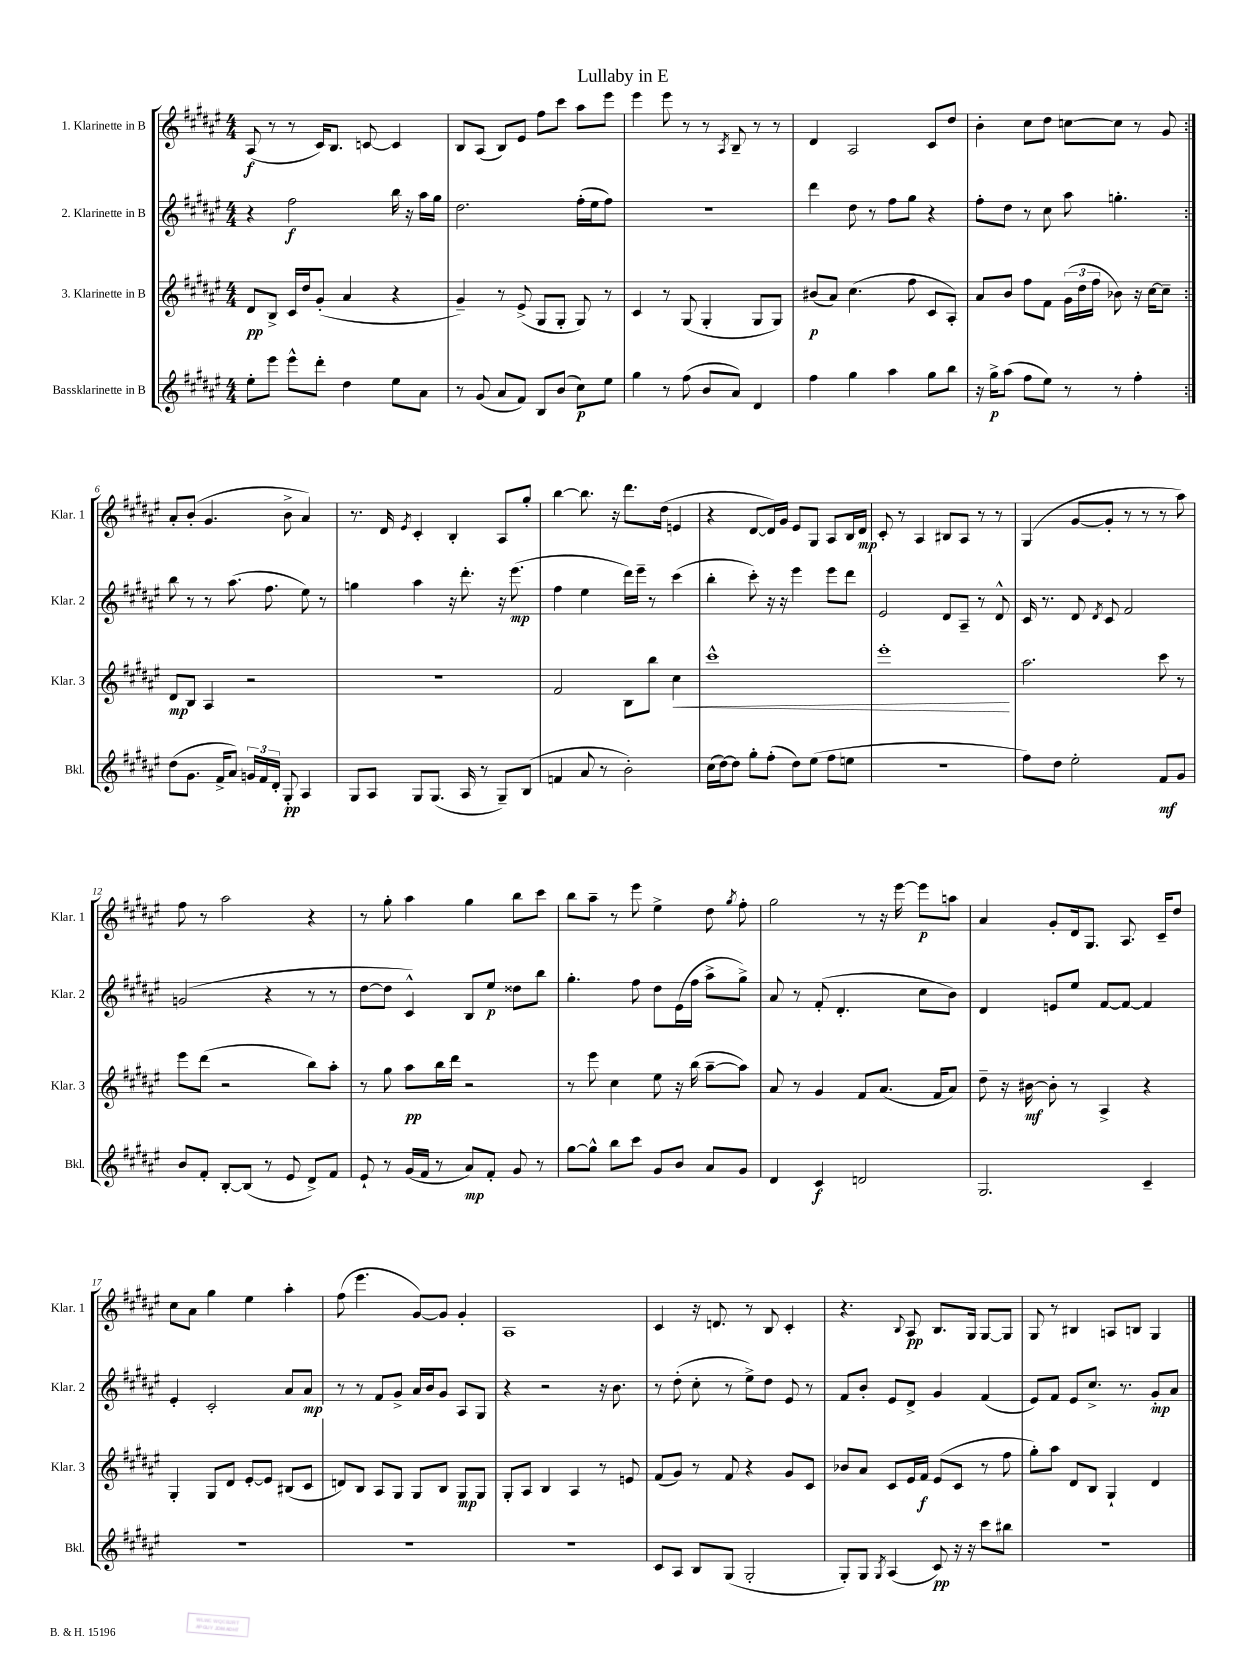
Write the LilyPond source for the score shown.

\header { title = "Lullaby in E" }
<<
\new StaffGroup <<
\new Staff = "s0" \with { instrumentName = "1. Klarinette in B" shortInstrumentName = "Klar. 1" } {
    \clef treble \key fis \major \numericTimeSignature \time 4/4
    \autoBeamOff \repeat volta 2 { ais8\f( r8 r8 cis'16[) b8.] c'8~ c'4 |
    b8[ ais8]( b8[) eis'8] fis''8[ cis'''8] ais''8[ eis'''8] |
    eis'''4 eis'''8 r8 r8 \acciaccatura { ais8 } b8-- r8 r8 |
    dis'4 ais2 cis'8[ dis''8] |
    b'4-. cis''8[ dis''8] c''8[~ c''8] r8 gis'8 | }
    ais'8[-. b'8]-.( gis'4. b'8-> ais'4) |
    r8. dis'16 \acciaccatura { eis'8 } cis'4-. b4-. ais8[ gis''8]-. |
    b''4~ b''8. r16 dis'''8.[ dis''16]( e'4 |
    r4 dis'8[~ dis'16) gis'16] eis'8[ gis8] ais8[ b16 dis'16]\mp |
    cis'8-. r8 ais4 bis8[ ais8] r8 r8 |
    gis4( gis'8[~ gis'8]-. r8 r8 r8 ais''8) |
    fis''8 r8 ais''2 r4 |
    r8 gis''8-. ais''4 gis''4 b''8[ cis'''8] |
    b''8[ ais''8]-- r8 eis'''8 eis''4-> dis''8 \acciaccatura { gis''8 } fis''8-. |
    gis''2 r8 r16 eis'''16~ eis'''8[\p a''8] |
    ais'4 gis'8[-. dis'16 gis8.] ais8. cis'16[-- dis''8] |
    cis''8[ ais'8] gis''4 eis''4 ais''4-. |
    fis''8( eis'''4. gis'8[~) gis'8] gis'4-. |
    ais1 |
    cis'4 r16 d'8. r8 b8 cis'4-. |
    r4. \appoggiatura { b8 } ais8\pp b8.[ gis16] gis8[~ gis8] |
    gis8 r8 bis4 a8[ b8] gis4 \bar "|." |
}
\new Staff = "s1" \with { instrumentName = "2. Klarinette in B" shortInstrumentName = "Klar. 2" } {
    \clef treble \key fis \major \numericTimeSignature \time 4/4
    \autoBeamOff \repeat volta 2 { r4 fis''2\f b''16 r16 ais''16[ gis''16] |
    dis''2. fis''16[-.( eis''16 fis''8]) |
    r1 |
    dis'''4 dis''8 r8 fis''8[ gis''8] r4 |
    fis''8[-. dis''8] r8 cis''8 ais''8 g''4.-. | }
    b''8 r8 r8 ais''8.( fis''8. eis''8) r8 |
    g''4 ais''4 r16 dis'''8.-. r16 eis'''8.\mp( |
    fis''4 eis''4 dis'''16[) eis'''16]-- r8 cis'''4( |
    b''4-. cis'''8-.) r16 r16 eis'''4 eis'''8[ dis'''8] |
    eis'2 dis'8[ ais8]-- r8 dis'8-^ |
    cis'16 r8. dis'8 \acciaccatura { dis'8 } cis'8 fis'2 |
    g'2( r4 r8 r8 |
    dis''8[~ dis''8] cis'4-^) b8[ eis''8]\p disis''8[ b''8] |
    gis''4.-. fis''8 dis''8[ eis'16( fis''16] ais''8[-> gis''8]->) |
    ais'8 r8 fis'8-.( dis'4.-. cis''8[ b'8]) |
    dis'4 e'8[ eis''8] fis'8[~ fis'8]~ fis'4 |
    eis'4-. cis'2-. ais'8[ ais'8]\mp |
    r8 r8 fis'8[ gis'8]-> ais'16[ b'16 gis'8] ais8[ gis8] |
    r4 r2 r16 b'8. |
    r8 dis''8-.( cis''8-. r8 eis''8[->) dis''8] eis'8 r8 |
    fis'8[ b'8]-. eis'8[ dis'8]-> gis'4 fis'4( |
    eis'8[) fis'8] eis'8[ cis''8.]-> r8. gis'8[-.\mp ais'8] \bar "|." |
}
\new Staff = "s2" \with { instrumentName = "3. Klarinette in B" shortInstrumentName = "Klar. 3" } {
    \clef treble \key fis \major \numericTimeSignature \time 4/4
    \autoBeamOff \repeat volta 2 { dis'8[\pp b8]-> cis'16[ dis''16 gis'8]-.( ais'4 r4 |
    gis'4--) r8 eis'8->( gis8[ gis8]-. gis8) r8 |
    cis'4 r8 gis8( gis4-. gis8[ gis8]) |
    bis'8[\p( ais'8]) cis''4.( fis''8 cis'8[ ais8]-.) |
    ais'8[ b'8] fis''8[ fis'8] \tuplet 3/2 { gis'16[( dis''16 fis''16] } bes'8) r16 cis''16[~ cis''8]-- | }
    dis'8[\mp b8] ais4 r2 |
    r1 |
    fis'2 b8[ b''8] cis''4\< |
    cis'''1-^ |
    eis'''1-.\! |
    ais''2. cis'''8 r8 |
    eis'''8[ dis'''8]( r2 b''8[) ais''8]-. |
    r8 gis''8 ais''8[\pp b''16 dis'''16] r2 |
    r8 eis'''8 cis''4 eis''8 r16 b''16( ais''8[~-- ais''8]) |
    ais'8 r8 gis'4 fis'8[ ais'8.]( fis'16[ ais'8]) |
    dis''8-- r16 bis'16~\mf bis'8-. r8 ais4-> r4 |
    gis4-. gis8[ dis'8] eis'8[~-. eis'8] bis8[( cis'8] |
    d'8[) b8] ais8[ gis8] gis8[ b8] gis8[\mp gis8] |
    gis8[-. ais8] b4 ais4 r8 e'8 |
    fis'8[( gis'8]) r8 fis'8 r4 gis'8[ cis'8] |
    bes'8[ ais'8] cis'8[ eis'16 fis'16]\f eis'8[( cis'8] r8 fis''8 |
    gis''8[-.) ais''8] dis'8[ b8] gis4-! dis'4 \bar "|." |
}
\new Staff = "s3" \with { instrumentName = "Bassklarinette in B" shortInstrumentName = "Bkl." } {
    \clef treble \key fis \major \numericTimeSignature \time 4/4
    \autoBeamOff \repeat volta 2 { eis''8[-. eis'''8] eis'''8[-^ dis'''8]-. dis''4 eis''8[ ais'8] |
    r8 gis'8( ais'8[ fis'8]) b8[ b'8]( cis''8[\p) eis''8] |
    gis''4 r8 fis''8( b'8[ ais'8]) dis'4 |
    fis''4 gis''4 ais''4 gis''8[ b''8] |
    r16 gis''16[->\p ais''8]( fis''8[ eis''8]) r8 r8 fis''4-. | }
    dis''8[( gis'8.] fis'16[-> ais'8]) \tuplet 3/2 { g'16[ fis'16 dis'16]-. } gis8-.\pp ais4 |
    gis8[ ais8] gis8[ gis8.]( ais16 r8 gis8[--) b8]( |
    f'4 ais'8 r8 b'2-.) |
    cis''16[( dis''16~) dis''8] gis''8[-. fis''8]-.( dis''8[) eis''8]( fis''8[ e''8] |
    R1 |
    fis''8[) dis''8] eis''2-. fis'8[\mf gis'8] |
    b'8[ fis'8]-. b8[~-. b8]( r8 eis'8 dis'8[->) fis'8] |
    eis'8-! r8 gis'16[( fis'16] r8 ais'8[\mp) fis'8]-. gis'8 r8 |
    gis''8[~ gis''8]-^ b''8[ cis'''8] gis'8[ b'8] ais'8[ gis'8] |
    dis'4 cis'4\f d'2 |
    gis2. cis'4-- |
    R1 |
    R1 |
    r1 |
    cis'8[ ais8] b8[ gis8]( gis2-. |
    gis8[-.) gis8] \acciaccatura { gis8 } ais4( cis'8\pp) r16 r16 cis'''8[ bis''8] |
    r1 \bar "|." |
}
>>
>>
